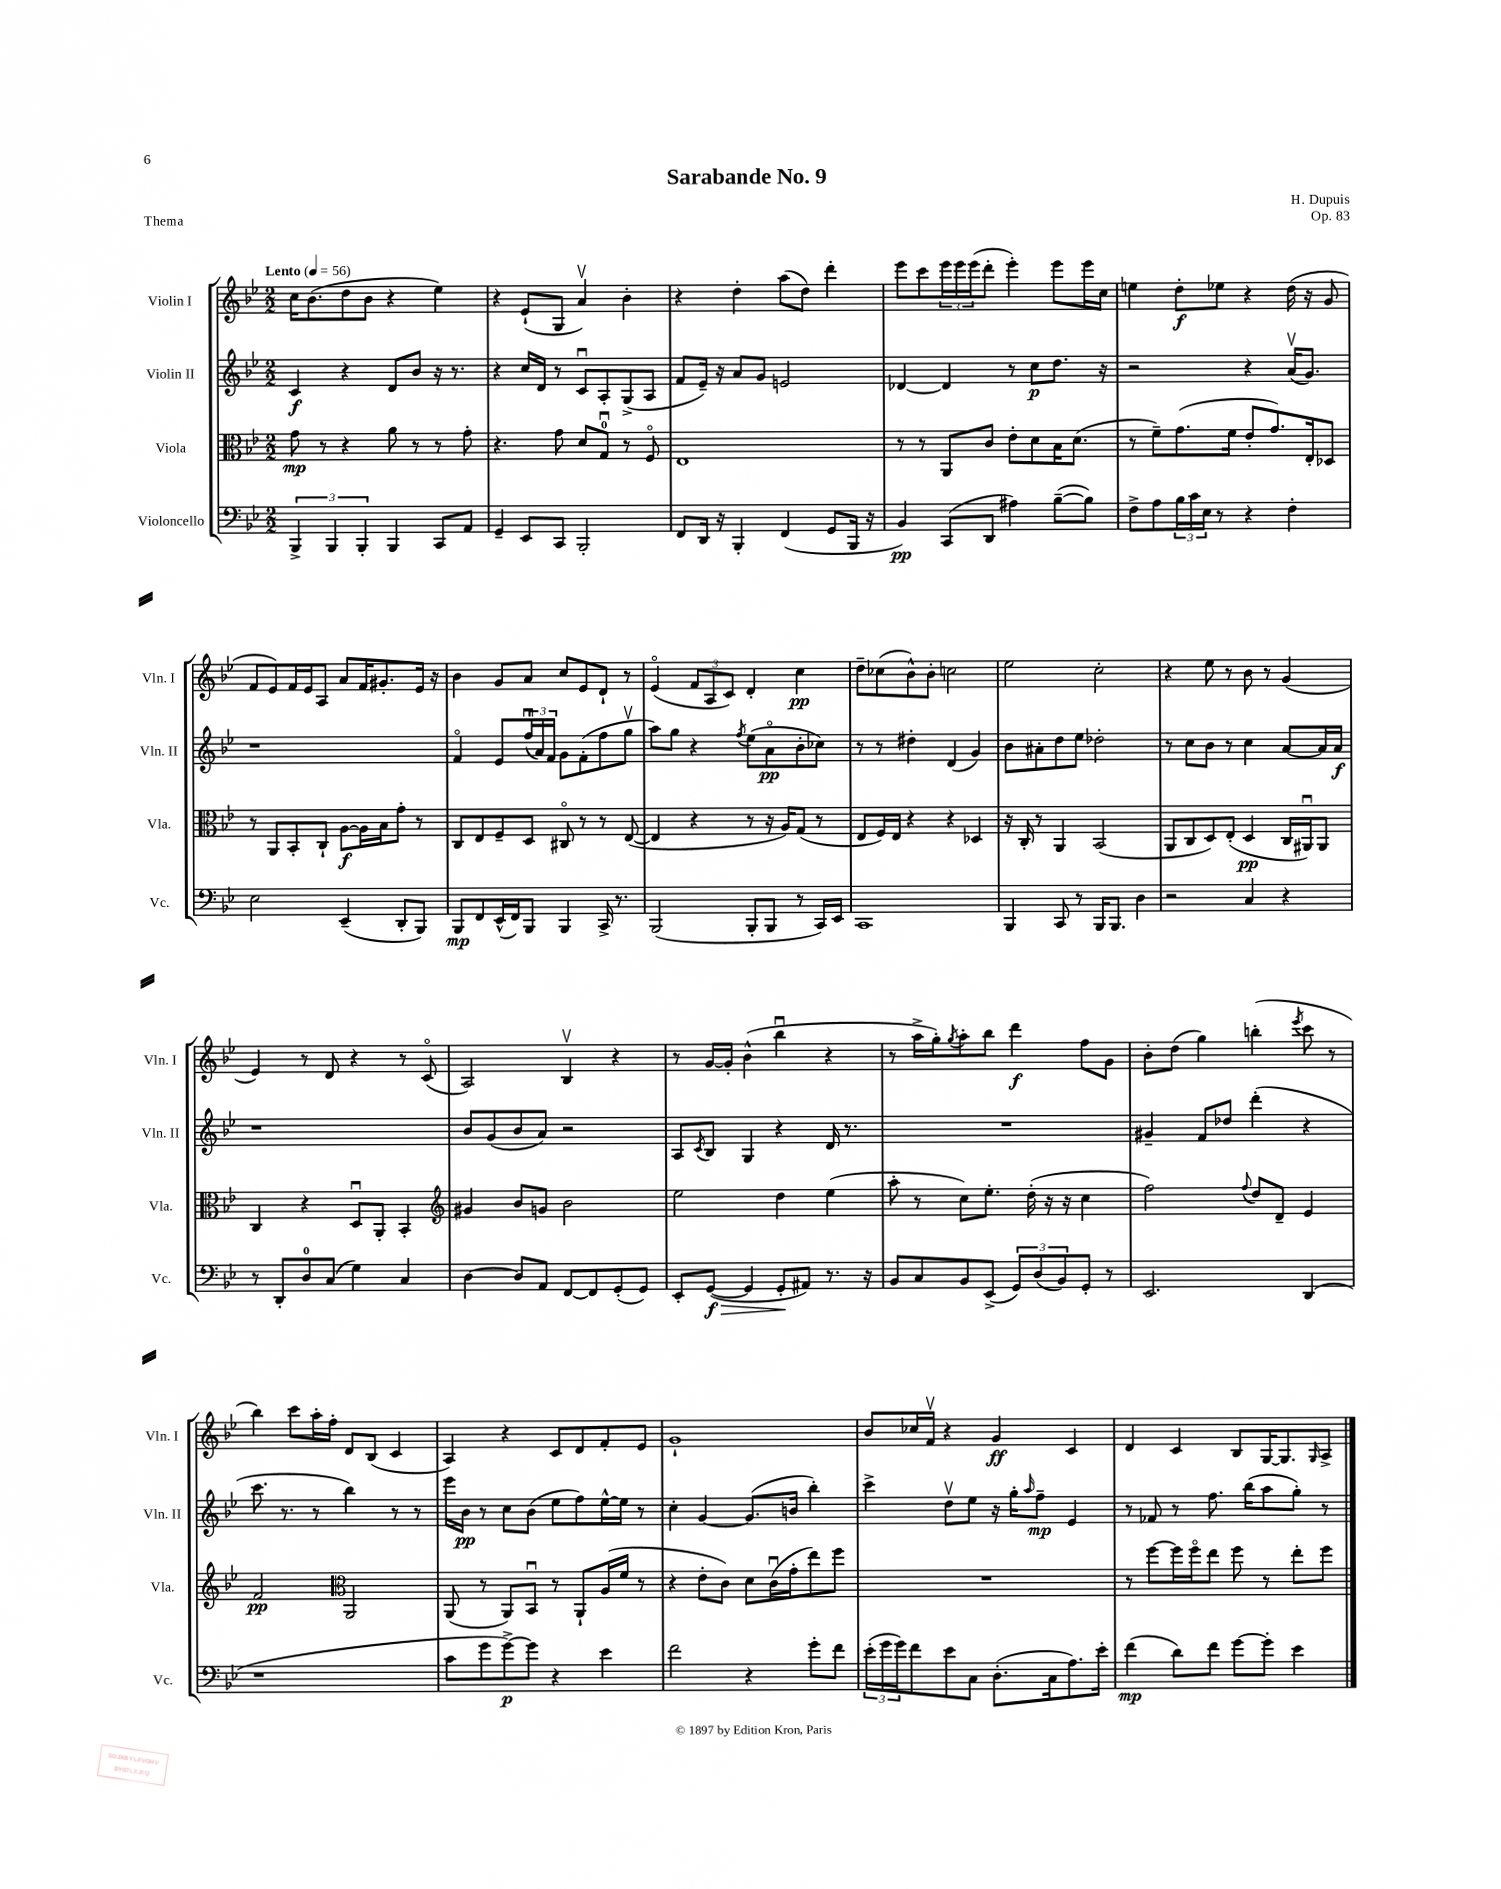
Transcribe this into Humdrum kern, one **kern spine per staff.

**kern	**kern	**kern	**kern
*staff4	*staff3	*staff2	*staff1
*clefF4	*clefC3	*clefG2	*clefG2
*k[b-e-]	*k[b-e-]	*k[b-e-]	*k[b-e-]
*M2/2	*M2/2	*M2/2	*M2/2
*MM56	*MM56	*MM56	*MM56
6BBB-^	8g	4c	16cc
.	.	.	(8.b-
.	8r	.	.
6BBB-	.	.	.
.	4r	4r	8dd
6BBB-'	.	.	.
.	.	.	8b-
4BBB-	8a	8d	4r
.	8r	8b-	.
8CC	8r	16r	4ee-)
.	.	8.r	.
8AA	8g'	.	.
=	=	=	=
4GG~	4.r	4r	4r
8EE-	.	16cc	(8e-`
.	.	16d	.
8CC	8g	8r	8G
2BBB-'	8d	8cu	4av)
.	8Gu	8A'	.
.	8r	(8G^	4b-'
.	8Fo	8A	.
=	=	=	=
8FF	1E-	8f	4r
16DD	.	16e-~)	.
16r	.	16r	.
4BBB-'	.	8a	4dd'
.	.	8g	.
(4FF	.	2e	(8aa
.	.	.	8dd)
8GG	.	.	4ddd'
16BBB-	.	.	.
16r	.	.	.
=	=	=	=
4BB-)	8r	[4d-	8eee-
.	8r	.	8ccc
(8CC	8AA	4d-]	24eee-
.	.	.	24eee-
.	.	.	(24eee-
8DD	8c	.	8ddd'
4A#)	8e-'	8r	4eee-')
.	8d	8cc	.
([8B-~	16B-	8.dd	8eee-
.	(8.d	.	.
8B-])	.	.	16eee-
.	.	16r	16cc
=	=	=	=
8F^	8r	2r	4ee
8A	8f~)	.	.
24B-	(8.g	.	8dd'
24c	.	.	.
24E-	.	.	.
8r	.	.	8ee-
.	16f	.	.
4r	8e-'	4r	4r
.	8.g)	.	.
4F'	.	(16av	(16dd
.	16E-'	8.g)	16r
.	8D-	.	8g
=	=	=	=
2E-	8r	1r	8f
.	8AA	.	8e-)
.	8BB-'	.	16f
.	.	.	16e-
.	8C`	.	8A
(4EE-~	[8A	.	8a
.	16A]	.	16f
.	16B-	.	8.g#'
8DD'	8g'	.	.
8BBB-)	8r	.	16e-
.	.	.	16r
=	=	=	=
8BBB-	8C	4fo	4b-
8FF	8E-	.	.
(16EE-^^	8F~	8e-	8g
16FF)	.	.	.
8BBB-	8D	(24ffu	8a
.	.	24a)	.
.	.	24f	.
4BBB-	8C#o	8g	8cc
.	8r	(8f'	8e-
16CC^	8r	8ff	8d`
8.r	.	.	.
.	([8E-	8ggv	8r
=	=	=	=
(2BBB-	4E-]	8aa)	(4e-o
.	.	8gg	.
.	4r	4r	12f
.	.	.	12A
.	.	.	12c)
.	.	8qff	.
8BBB-'	8r	(8ee-	4d'
8BBB-	16r	8ao	.
.	16A)	.	.
8r	(8G	8b-'	4cc
16CC)	8r	8cc-)	.
16EE-	.	.	.
=	=	=	=
1CC	8E-	8r	8dd~
.	16F)	8r	(8cc-
.	16E-	.	.
.	4r	4dd#'	8b-^^)
.	.	.	8b-'
.	4r	(4d	2cc
.	4D-	4g)	.
=	=	=	=
4BBB-	16r	8b-	2ee-
.	16C'	.	.
.	8r	8a#'	.
8CC	4AA	8dd	.
8r	.	8ee-	.
16BBB-	(2BB-	2dd-'	2cc'
8.BBB-	.	.	.
4D	.	.	.
=	=	=	=
2r	8AA	8r	4r
.	8C	8cc	.
.	8D)	8b-	8ee-
.	(8E-'	8r	8r
4C	4D	4cc	8b-
.	.	.	8r
4r	16C	[8a	(4g
.	16AA#u)	.	.
.	8AA#	16a]	.
.	.	16a	.
=	=	=	=
8r	4C	1r	4e-)
8DD'	.	.	.
8D	4r	.	8r
(8C	.	.	8d
4G)	8Du	.	4r
.	8AA'	.	.
4C	4BB-'	.	8r
.	.	.	(8co
=	=	=	=
*	*clefG2	*	*
[4D	4g#	8b-	2A)
.	.	(8g	.
8D]	8b-	8b-	.
8AA	8g	8a)	.
[8FF	2b-	2r	4B-v
8FF]	.	.	.
(8GG'	.	.	4r
8GG)	.	.	.
=	=	=	=
8EE-'	2ee-	8A	8r
.	.	8qc	.
([8GG	.	8B-	[16g
.	.	.	16g']
4GG]	.	4G	(4b-^^
8GG'	4dd	4r	4bb-u
8AA#)	.	.	.
8.r	(4ee-	16d	4r
.	.	8.r	.
16r	.	.	.
=	=	=	=
8BB-	8aa'	1r	8r
8C	8r	.	16aa^
.	.	.	16gg')
.	.	.	8qgg
8BB-	8cc)	.	8aa'
(8EE-^	8.ee-'	.	8bb-
12GG)	.	.	4ddd
.	(16dd'	.	.
(12D	.	.	.
.	16r	.	.
12BB-)	.	.	.
.	16r	.	.
8GG'	4cc	.	8ff
8r	.	.	8g
=	=	=	=
2.EE-	2ff)	4g#~	8b-'
.	.	.	(8dd
.	.	8f	4gg)
.	.	8dd-	.
.	8qqff	.	.
.	8dd	(4ddd'	(4bb'
.	8d~	.	.
.	.	.	8qeee-
(4DD	4e-	4r	8ccc
.	.	.	8r
=	=	=	=
1r	2f	8.ccc	4bb-)
.	.	8.r	.
.	.	.	8ccc
.	.	8r	16aa'
.	.	.	16ff'
*	*clefC3	*	*
.	2AA	4bb-)	8d
.	.	.	(8B-
.	.	8r	4c
.	.	8r	.
=	=	=	=
8c	(8AA	16eee-	4A)
.	.	16b-	.
8g	8r	8r	.
[8g^)	8AA)	8cc	4r
8g]	8BB-u	(8b-	.
4r	8r	8ee-	8c
.	8AA`	8ff)	8d
4e-	(16A	[16ee-^^	8f'
.	16f	16ee-]	.
.	8r	8r	8e-
=	=	=	=
2f	4r	4cc'	1g`
.	8e-'	[4g	.
.	8c)	.	.
4r	8d	(8.g]	.
.	(16cu	.	.
.	16g'	16b	.
8g'	8ee-)	4bb-')	.
8f	8ff	.	.
=	=	=	=
(24e-'	1r	4ccc^	8b-
24g	.	.	.
24g)	.	.	.
8f	.	.	16cc-
.	.	.	16fv
8e-	.	8ddv	4r
8C	.	8ee-	.
(8.D'	.	16r	4g
.	.	16gg'	.
.	.	16qqaa	.
.	.	8ff~	.
16C	.	.	.
8.A)	.	4e-	4c
16e-'	.	.	.
=	=	=	=
(4f	8r	8r	4d
.	[8ff	8f-	.
8d)	16ff]	8r	4c
.	16ffo	.	.
8f	8ee-	8.ff	.
[8g	8ff	.	8B-
.	.	(16bb-	.
8g']	8r	8aa	[16G
.	.	.	8.G]
4e-	8ee-'	8gg')	.
.	.	.	16qqG
.	8ff	8r	8A^
==	==	==	==
*-	*-	*-	*-
